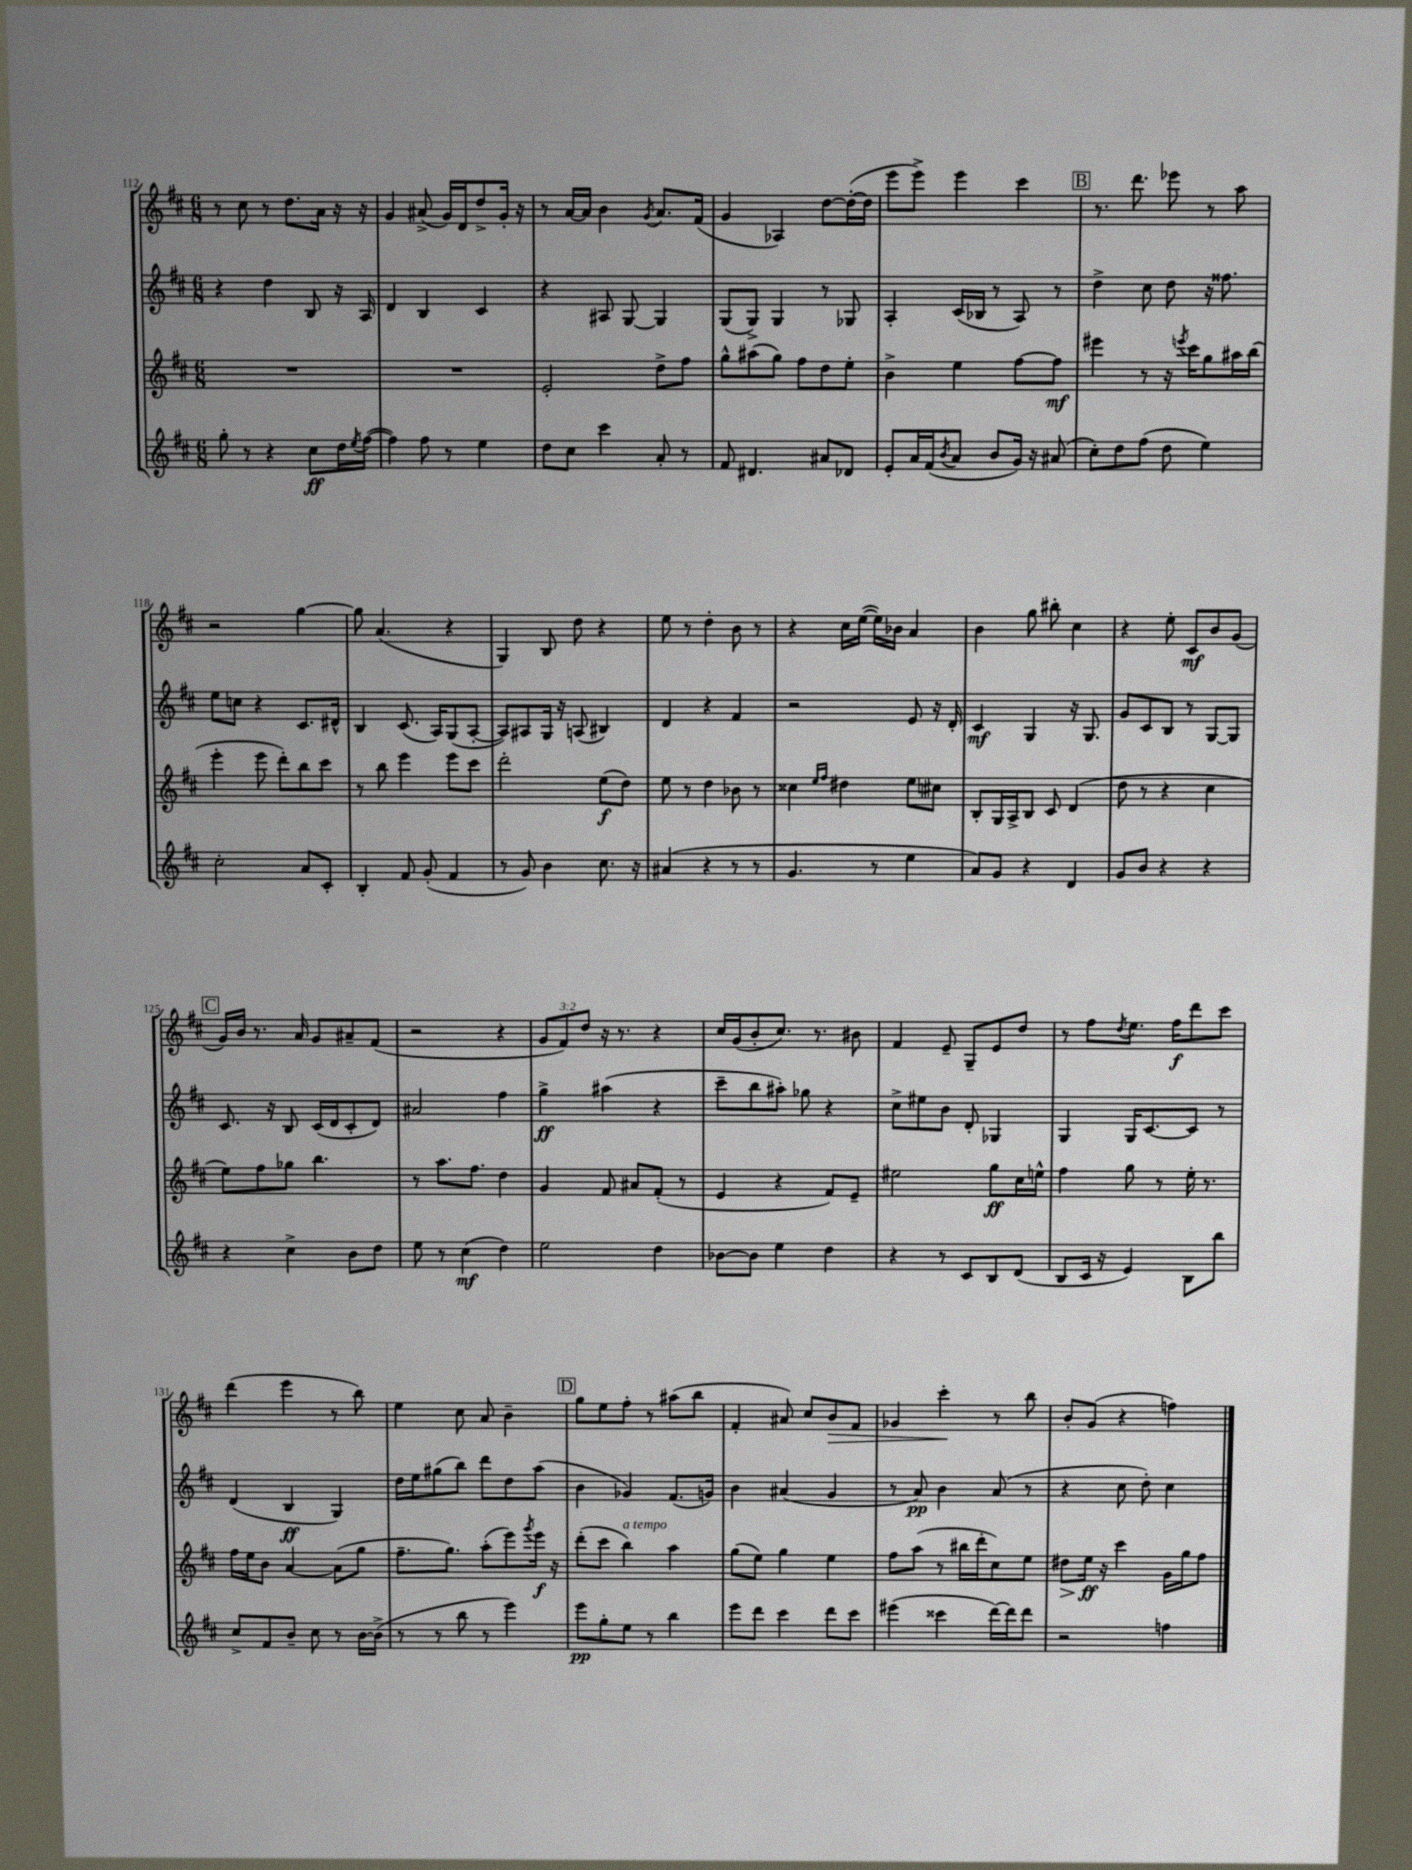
<<
\new StaffGroup <<
\new Staff = "s0" {
    \clef treble \key d \major \numericTimeSignature \time 6/8 \override Staff.TupletNumber.text = #tuplet-number::calc-fraction-text
    r8 cis''8 r8 d''8. a'16 r16 r16 |
    g'4 ais'8->( g'16) d'16 d''8-> g'16-. r16 |
    r8 a'16~ a'16 b'4 \acciaccatura { g'8 } a'8. fis'16( |
    g'4 aes4) d''8~ d''16~-.( d''16 |
    e'''8 e'''8->) e'''4 cis'''4 |
    \mark \markup { \box "B" } r8. d'''8. ees'''8 r8 a''8 |
    r2 g''4~ |
    g''8 a'4.( r4 |
    g4) b8 d''8 r4 |
    e''8 r8 d''4-. b'8 r8 |
    r4 cis''16 e''16~( e''16) bes'16 a'4 |
    b'4 g''8 bis''8-. cis''4 |
    r4 e''8-. cis'8\mf b'8 g'8( |
    \mark \markup { \box "C" } g'16) b'16 r8. a'16 g'8 ais'8-- fis'8( |
    r2 r4 |
    \tuplet 3/2 { g'8 fis'8) d''8 } r16 r8. r4 |
    cis''16 g'16( b'8-. cis''8.) r8. bis'8 |
    fis'4 e'8-- g8-- e'8 d''8 |
    r8 fis''8 \acciaccatura { d''8 } e''8. fis''16\f d'''8 cis'''8 |
    d'''4( e'''4 r8 b''8) |
    e''4 cis''8 a'8 b'4-- |
    \mark \markup { \box "D" } g''8 e''8 fis''8-. r8 ais''8( b''8 |
    fis'4-. ais'8) cis''8 b'8\> fis'8 |
    ges'4 cis'''4-.\! r8 b''8 |
    b'8-. g'8( r4 f''4) \bar "|." |
}
\new Staff = "s1" {
    \clef treble \key d \major \numericTimeSignature \time 6/8
    r4 d''4 b8 r16 a16 |
    d'4 b4 cis'4 |
    r4 ais8 g8~ g4 |
    g8( g8->) g4 r8 ges8 |
    a4-. cis'16( bes16 r8 a8) r8 |
    \mark \markup { \box "B" } d''4-> cis''8 d''8 r16 fisis''8. |
    e''8 c''8 r4 cis'8. dis'16-^ |
    b4 cis'8.( a16) g8( a8~-. |
    a8) ais8 g16 r16 a8( bis4) |
    d'4 r4 fis'4 |
    r2 e'8 r16 d'16-. |
    cis'4\mf g4 r16 g8. |
    g'8 cis'8 b8 r8 g8~ g8 |
    \mark \markup { \box "C" } cis'8. r16 b8 cis'16( d'16 cis'8-. d'8) |
    ais'2 fis''4 |
    g''4->\ff ais''4( r4 |
    cis'''8-- b''8 ais''8-.) ges''8 r4 |
    cis''8-> eis''8 b'8 d'8-. ges4 |
    g4 g16 cis'8.~ cis'8 r8 |
    d'4( b4\ff g4) |
    d''16 e''16 gis''8( b''8) d'''8 d''8 a''8( |
    \mark \markup { \box "D" } b'4 ges'4) fis'8.( g'16) |
    b'4 ais'4( g'4 |
    r8 a'8\pp) b'4 a'8( r8 |
    r4 cis''8 d''8-.) cis''4 \bar "|." |
}
\new Staff = "s2" {
    \clef treble \key d \major \numericTimeSignature \time 6/8
    R2. |
    R2. |
    e'2-. d''8-> fis''8 |
    g''8-^ ais''8( g''8) fis''8 d''8 e''8-. |
    b'4-> e''4 fis''8~ fis''8\mf |
    \mark \markup { \box "B" } eis'''4 r8 r16 \acciaccatura { e'''8 } cis'''16 g''8 ais''16 b''16( |
    e'''4-. e'''8 d'''8-.) b''8 cis'''8 |
    r8 b''8 e'''4 e'''8 cis'''8 |
    d'''2-. e''8\f( d''8) |
    e''8 r8 d''4 bes'8 r8 |
    cisis''4 \grace { e''16 fis''16 } dis''4 e''8 cis''8 |
    b8-. g16 a16-> b8 cis'8 d'4( |
    d''8 r8 r4 cis''4 |
    \mark \markup { \box "C" } e''8) fis''8 ges''8 b''4. |
    r8 a''8. fis''8. d''4 |
    g'4 fis'8 ais'8 fis'8-.( r8 |
    e'4 r4 fis'8) e'8-- |
    eis''2 g''8\ff cis''16 e''16-^ |
    fis''4 g''8 r8 e''16-. r8. |
    fis''16 e''16 b'8 a'4~ a'8( g''8 |
    fis''8.-- g''8.) a''8-.( e'''8) \acciaccatura { g'''8 } e'''16\f r16 |
    \mark \markup { \box "D" } d'''8-.( cis'''8 b''4^\markup { \italic "a tempo" }) a''4 |
    g''8( e''8) g''4 e''4 |
    fis''8 a''8( r8 bis''16 d'''16-. cis''8) e''8 |
    dis''8\> e''16\ff\! r16 cis'''4 g'16 g''16 fis''8 \bar "|." |
}
\new Staff = "s3" {
    \clef treble \key d \major \numericTimeSignature \time 6/8
    g''8-. r8 r4 cis''8\ff d''16 \acciaccatura { e''8 } fis''16~( |
    fis''4) fis''8 r8 e''4 |
    d''8 cis''8 cis'''4 a'8-. r8 |
    fis'8 dis'4. ais'8 des'8 |
    e'8-. a'16 fis'16( \acciaccatura { b'8 } a'8 b'8 g'16) r16 ais'8( |
    \mark \markup { \box "B" } cis''8-.) d''8 fis''8( d''8 e''4) |
    cis''2-. a'8 cis'8-. |
    b4-. fis'8 g'8-.( fis'4 |
    r8 g'8) b'4 cis''8. r16 |
    ais'4( r4 r8 r8 |
    g'4. r8 e''4 |
    a'8) g'8 r4 d'4 |
    g'8 b'8 r4 r4 |
    \mark \markup { \box "C" } r4 cis''4-> b'8 d''8 |
    e''8 r8 cis''4\mf( d''4) |
    e''2 d''4 |
    bes'8~ bes'8 e''4 d''4 |
    r4 r8 cis'8 b8 d'8( |
    b8 cis'16 r16 e'4) b8 b''8 |
    cis''8-> fis'8 b'8-- cis''8 r8 b'16~ b'16->( |
    r8 r8 b''8 r8 e'''4) |
    \mark \markup { \box "D" } e'''8\pp g''8-. e''8 r8 b''4 |
    e'''8 d'''8 cis'''4 d'''8 cis'''8 |
    eis'''4( cisis'''4 d'''16~) d'''16 d'''8 |
    r2 f''4 \bar "|." |
}
>>
>>
\layout { \context { \Score currentBarNumber = #112 } }
